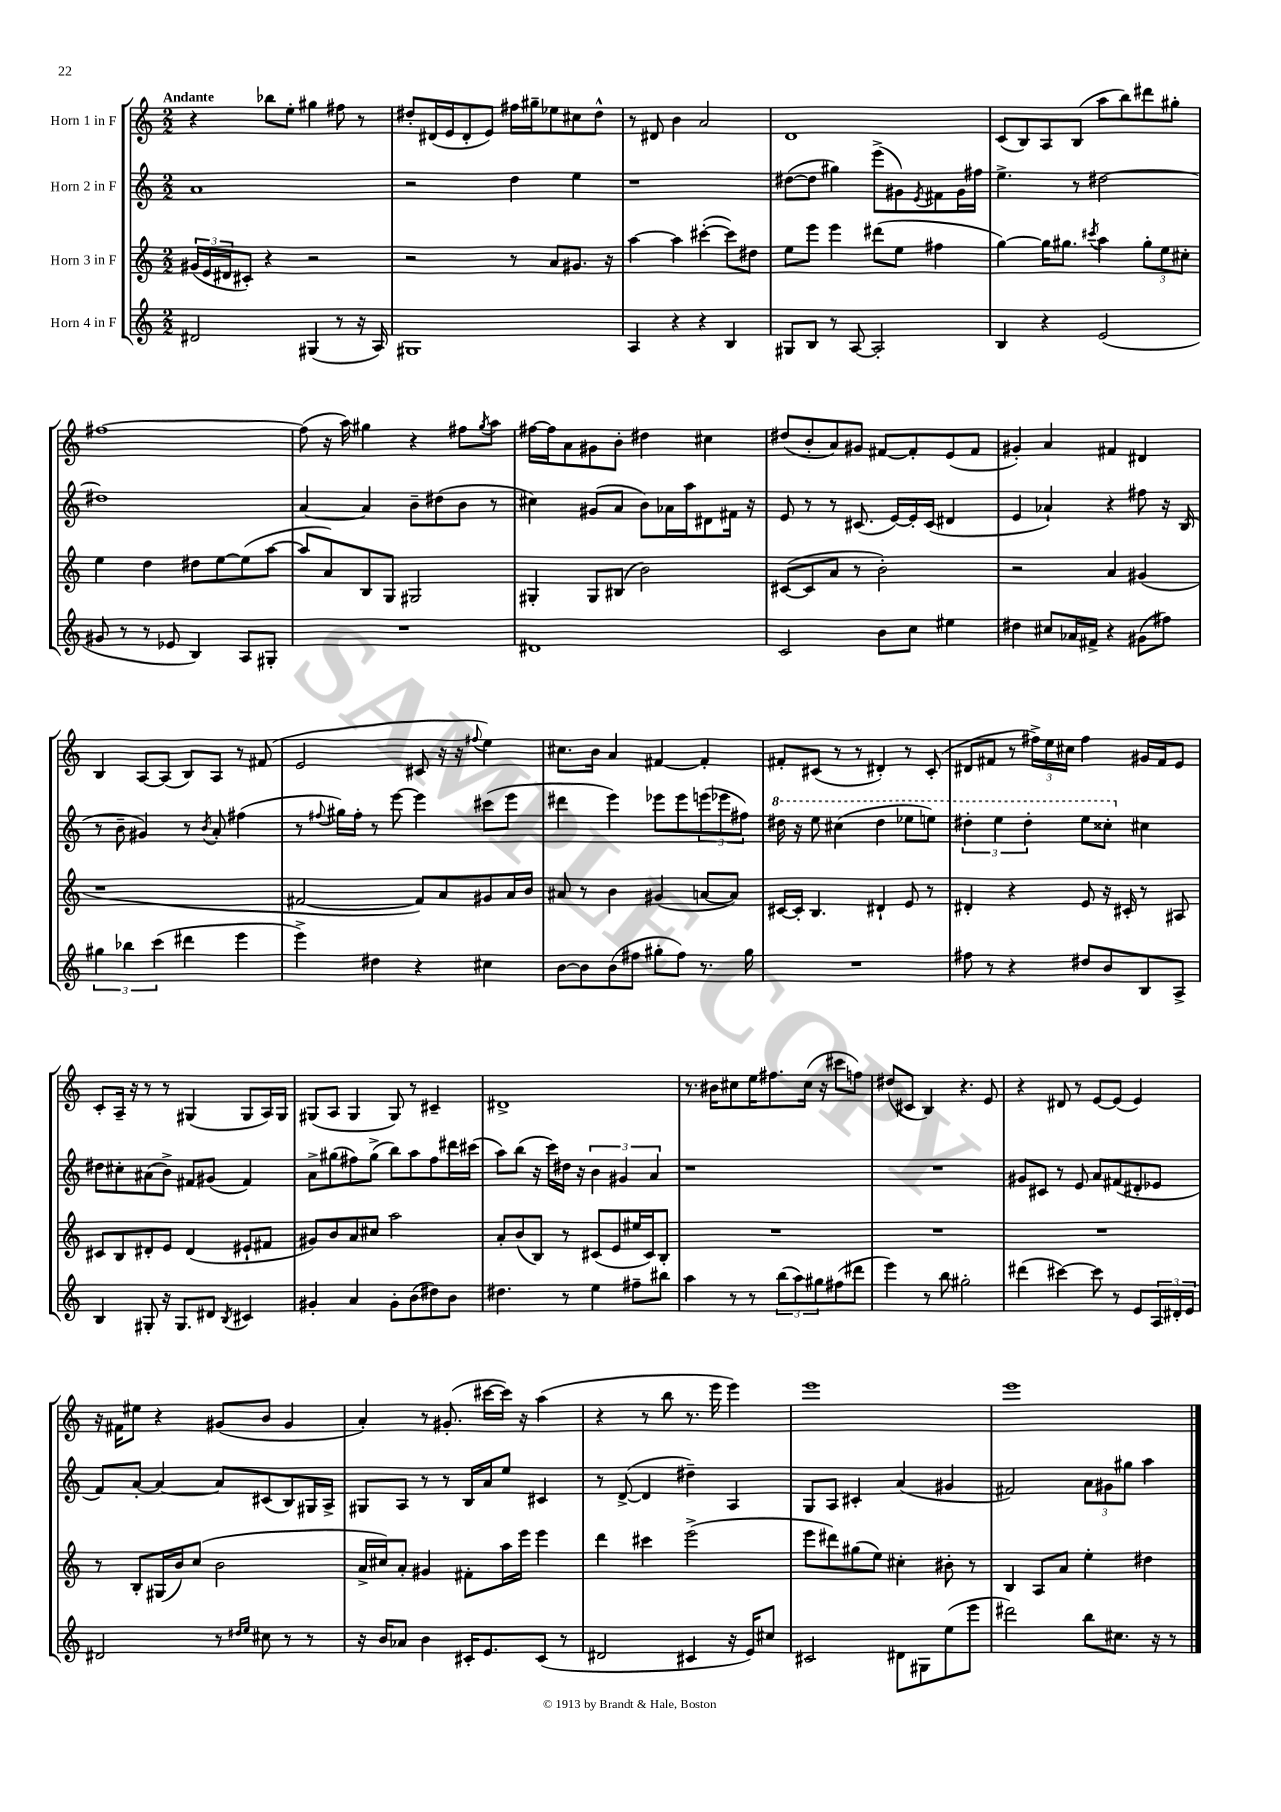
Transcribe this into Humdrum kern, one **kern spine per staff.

**kern	**kern	**kern	**kern
*part4	*part3	*part2	*part1
*staff4	*staff3	*staff2	*staff1
*I"Horn 4 in F	*I"Horn 3 in F	*I"Horn 2 in F	*I"Horn 1 in F
*clefG2	*clefG2	*clefG2	*clefG2
*k[]	*k[]	*k[]	*k[]
*M2/2	*M2/2	*M2/2	*M2/2
=1	=1	=1	=1
!	!	!	!LO:TX:a:B:t=Andante
2d#X/	(24g#X/LL	1a	4r
.	24e/	.	.
.	24d#X/J	.	.
.	8c#X'/J)	.	.
.	4r	.	8bb-X\L
.	.	.	8ee'\J
(4G#X/	2r	.	4gg#X\
8r	.	.	8ff#X\
16r	.	.	8r
16A/)	.	.	.
=2	=2	=2	=2
1G#X	2r	2r	8dd#X'/L
.	.	.	(16d#X/L
.	.	.	16e/J
.	.	.	8d#'/
.	.	.	8e/J)
.	8r	4dd\	16ff#X\LL
.	.	.	16gg#X~\J
.	8a/L	.	8ee-X\
.	8.g#X/J	4ee\	8cc#X\
.	.	.	8dd#^^\J
.	16r	.	.
=3	=3	=3	=3
4A/	[4aa\	1r	8r
.	.	.	8d#X/
4r	4aa\]	.	4b\
4r	([4ccc#X'\	.	2a/
4B/	8ccc#\L])	.	.
.	8dd#X\J	.	.
=4	=4	=4	=4
8G#X/L	8ee\L	([8dd#X\L	1d
8B/J	8eee\J	8dd#\J]	.
8r	4eee\	4gg#X\)	.
[8A/	.	.	.
2A'/]	(8ddd#X\L	(8eee^\L	.
.	8ee\J	8g#X\)	.
.	.	8qe/	.
.	4ff#X\	8f#X\	.
.	.	16g#\L	.
.	.	16ff#X\JJ	.
=5	=5	=5	=5
4B/	[4gg\)	4.ee^\	(8c/L
.	.	.	8B/)
4r	16gg\KL]	.	8A/
.	8.gg#X\J	.	.
.	.	8r	(8B/J
.	8qccc#X/	.	.
(2e/	4aa\	[2dd#X\	8aa\L
.	.	.	8bb\)
.	12gg#'\L	.	8ddd#X\
.	12ee\	.	.
.	.	.	8gg#X'\J
.	12cc#X'\J	.	.
!!LO:LB:g=z
=6	=6	=6	=6
8g#X/	4ee\	1dd#X]	[1ff#X
8r	.	.	.
8r	4dd\	.	.
8e-X/	.	.	.
4B/)	8dd#X\L	.	.
.	[8ee\	.	.
8A/L	(8ee\]	.	.
8G#X'/J	[8aa\J	.	.
=7	=7	=7	=7
1r	8aa/L]	[4a/	(8ff#\]
.	8a/)	.	16r
.	.	.	16aa\)
.	8B/	4a/]	4gg#X\
.	8G/J	.	.
.	2G#X/	8b~\L	4r
.	.	(8dd#X\	.
.	.	8b\J	8ff#X\L
.	.	.	8qgg#/
.	.	8r	8aa\J
=8	=8	=8	=8
1d#X	4G#X'/	4cc#X\)	[16ff#X\LL
.	.	.	16ff#\J]
.	.	.	8a\
.	8G#/L	(8g#X/L	8g#X\
.	(8B#X/J	8a/J	8b'\J
.	2b\)	8b\L)	4dd#X\
.	.	16a-X\L	.
.	.	16aa\J	.
.	.	8d#X\	4cc#X\
.	.	16f#X\Jk	.
.	.	16r	.
=9	=9	=9	=9
2c/	([8c#X/L	8e/	(8dd#X/L
.	8c#/]	8r	8b'/
.	8a/J	8r	8a/)
.	8r	(8.c#X/	8g#X/J
8b\L	2b'\)	.	[8f#X/L
.	.	[16e/LL)	.
8cc\J	.	16e'/]	8f#'/]
.	.	(16c#/JJ	.
4ee#X\	.	4d#X/	(8e/
.	.	.	8f#/J
=10	=10	=10	=10
4dd#X\	2r	4e/	4g#X'/)
8cc#X/L	.	4a-X`/)	4a/
16a-X/L	.	.	.
16f#X^/JJ	.	.	.
4r	4a/	4r	4f#X/
(8g#X\L	(4g#X/	8ff#X\	4d#X/
8ff#X\J)	.	16r	.
.	.	(16B/	.
!!LO:LB:g=z
=11	=11	=11	=11
6gg#X\	1r	8r	4B/
.	.	8b~\	.
6bb-X\	.	.	.
.	.	4g#X/)	[8A/L
(6ccc\	.	.	.
.	.	.	(8A/J]
4ddd#X\	.	8r	8B/L)
.	.	8qb/	.
.	.	8a'/	8A/J
4eee\	.	(4ff#X\	8r
.	.	.	(8f#X/
=12	=12	=12	=12
4eee^\)	[2f#X/	8r	2e/
.	.	8qqff#X/	.
.	.	16gg#X\LL)	.
.	.	16ff#'\JJ	.
4dd#X\	.	8r	.
.	.	[8eee\	.
4r	8f#/L])	4eee\]	8c#X/
.	8a/	.	16r
.	.	.	16r
.	.	.	8qqff#X/
4cc#X\	8g#X/	(8ccc#X\L	4ee\)
.	16a/L	8eee\J	.
.	16b/JJ	.	.
=13	=13	=13	=13
[8b\L	8a#X/	4ddd#X\	8.cc#X\L
8b\]	8r	.	.
.	.	.	16b\Jk
(8b\	4b\	4eee\)	4a/
8ff#X\J	.	.	.
8gg#X'\L	(4g#X/	8eee-X\L	[4f#X/
8ff#\J)	.	8eee-\	.
8.r	[8an/L	(12eeen\	4f#'/]
.	.	12eee-X\	.
.	8a/J])	.	.
.	.	12ff#X\J)	.
16gg#\	.	.	.
=14	=14	=14	=14
*	*	*8va	*
1r	[16c#X/LL	16ddd#X\	8f#X'/L
.	16c#'/JJ]	16r	.
.	4.B/	8eee\	(8c#X/J
.	.	(4ccc#X\	8r
.	.	.	8r
.	4d#X`/	4ddd#\	4d#X'/)
.	8e/	8eee-X\L	8r
.	8r	8eeen\J)	(8c#'/
=15	=15	=15	=15
8ff#X\	4d#X'/	6ddd#X'\	8d#X/L
8r	.	.	8f#X/J
.	.	6eee\	.
4r	4r	.	8r
.	.	6ddd#'\	.
.	.	.	24ff#X^\LL)
.	.	.	24ee\
.	.	.	24cc#X\JJ
8dd#X/L	8e/	8eee\L	4ff#\
8b/	16r	8ccc##X'\J	.
.	16c#X'/	.	.
*	*	*X8va	*
8B/	8r	4cc#X\	16g#X/LL
.	.	.	16f#/J
8A^/J	8A#X/	.	8e/J
!!LO:LB:g=z
=16	=16	=16	=16
4B/	8c#X/L	8dd#X\L	8c'/L
.	8B/	8cc#X'\	16A~/Jk
.	.	.	16r
8G#X'/	8d#X'/	(8a#X\	8r
16r	8e/J	8b^\J)	8r
8.G#/L	.	.	.
.	(4d#/	8f#X/L	(4G#X/
8d#X/J	.	(8g#X/J	.
8qB/	.	.	.
4c#X/	8e#X`/L	4f#/)	8G#/L
.	8f#X/J	.	16A/L)
.	.	.	16G#/JJ
=17	=17	=17	=17
4g#X'/	8g#X/L)	8a^\L	(8G#X/L
.	8b/	(8gg#X\	8A/J
4a/	8a/	8ff#X\)	4G#/
.	8cc#X/J	(8gg#^\J	.
8g#'\L	2aa\	8bb\L)	8G#/)
(8b\	.	8aa\	8r
8dd#X\)	.	8ff#\	4c#X~/
8b\J	.	16ddd#X\L	.
.	.	(16ccc#X\JJ	.
=18	=18	=18	=18
4.dd#X\	8a'/L	8aa\L)	1d#X^
.	(8b/	(8bb\J	.
.	8B/J)	16r	.
.	.	16ccc\LL)	.
8r	8r	16dd#X\JJ	.
.	.	16r	.
4ee\	(8c#X/L	6b\	.
.	8e/	.	.
.	.	6g#X/	.
8ff#X~\L	16ee#X/L	.	.
.	16c#/J)	.	.
.	.	6a/	.
8bb#X\J	8B'/J	.	.
=19	=19	=19	=19
4aa\	1r	1r	8.r
.	.	.	16b#X\KL
8r	.	.	8cc#X\
8r	.	.	16ee\K
.	.	.	8.ff#X\
(12bb\L	.	.	.
12aa\)	.	.	.
.	.	.	(16cc#\Jk
12gg#X\	.	.	.
.	.	.	16r
(8ff#X\	.	.	8ccc#X\L
8ddd#X\J	.	.	8ffn\J)
=20	=20	=20	=20
4eee\)	1r	1r	(8dd#X/L
.	.	.	8c#X/J
8r	.	.	4B/)
8bb\	.	.	.
2gg#X'\	.	.	4.r
.	.	.	8e/
=21	=21	=21	=21
(4ddd#X\	1r	8g#X/L	4r
.	.	8c#X/J	.
[4ccc#X\)	.	8r	8d#X/
.	.	8e/	8r
8ccc#\]	.	8a/L	[8e/L
8r	.	(8f#X/	(8e/J]
8e/L	.	8d#X'/	4e/)
24A/L	.	8e-X/J	.
24d#X'/	.	.	.
24e/JJ	.	.	.
!!LO:LB:g=z
=22	=22	=22	=22
2d#X/	8r	8f/L)	16r
.	.	.	16f#X\KL
.	8B'/L	[8a'/J	8ee#X\J
.	(16G#X/L	4a/_	4r
.	16b/J)	.	.
.	(8cc/J	.	.
8r	2b\	8a/L]	(8g#X/L
16qqdd#X/LL	.	.	.
16qqee/JJ	.	.	.
8cc#X\	.	(8c#X/	8b/J
8r	.	8B/)	4g#/
8r	.	16G#X/L	.
.	.	16A^/JJ	.
=23	=23	=23	=23
16r	16a^/LL	8G#X/L	4a'/)
16b/KL	16cc#X/J)	.	.
8a-X/J	8a'/J	8A/J	.
4b\	4g#X/	8r	8r
.	.	8r	(8.g#X'/
16c#X'/KL	8f#X'\L	16B/LL	.
8.e/	.	16a/J	[16ccc#X\LL
.	16aa\L	8ee/J	16ccc#\JJ])
.	16eee\JJ	.	16r
(8c#/J	4eee\	4c#X/	(4aa\
8r	.	.	.
=24	=24	=24	=24
2d#X/	4ddd\	8r	4r
.	.	([8d^/	.
.	4ccc#X\	4d/]	8r
.	.	.	8bb\
4c#X/	(2eee^\	4dd#X~\)	8.r
.	.	.	16eee\
16r	.	4A/	4eee\)
16e/KL)	.	.	.
8cc#X/J	.	.	.
=25	=25	=25	=25
2c#X/	8eee\L	8G/L	1eee
.	8ddd#X\)	8A/J	.
.	(8gg#X\	4c#X'/	.
.	8ee\J)	.	.
8d#X\L	4cc#X'\	(4a/	.
8G#X\	.	.	.
(8ee\	8b#X'\	4g#X/	.
8eee\J	8r	.	.
=26	=26	=26	=26
2ddd#X\)	4B/	2f#X/)	1eee
.	8A/L	.	.
.	8a/J	.	.
8bb\L	4ee'\	12a\L	.
.	.	12g#X\	.
8.cc#X\J	.	.	.
.	.	12gg#X\J	.
.	4dd#X\	4aa\	.
16r	.	.	.
8r	.	.	.
==	==	==	==
*-	*-	*-	*-
